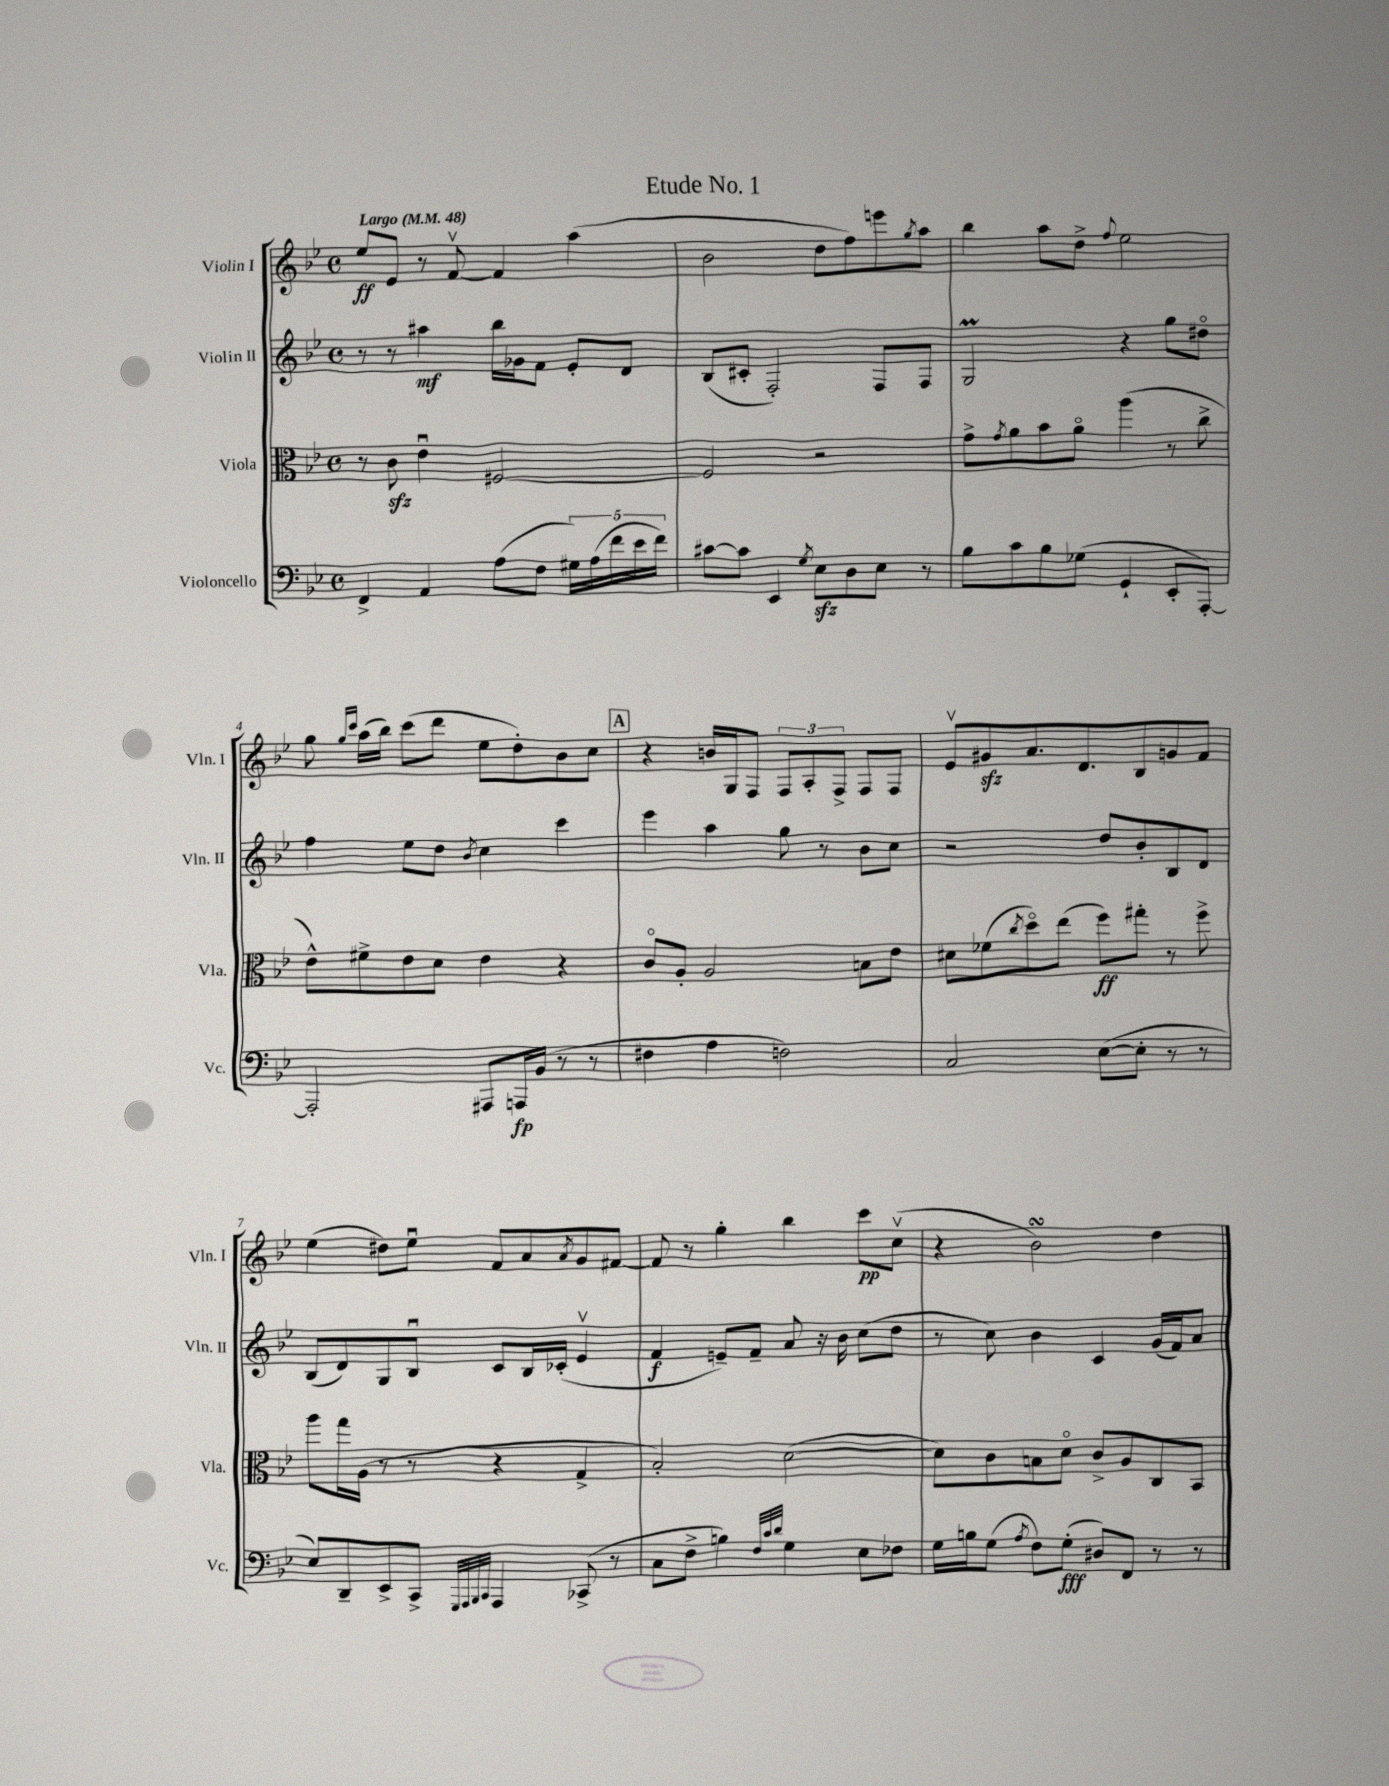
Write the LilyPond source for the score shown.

\header { title = "Etude No. 1" }
<<
\new StaffGroup <<
\new Staff = "s0" \with { instrumentName = "Violin I" shortInstrumentName = "Vln. I" } {
    \clef treble \key bes \major \defaultTimeSignature \time 4/4 \tempo "Largo" 4 = 48
    ees''8\ff ees'8 r8 f'8~\upbow f'4 a''4( |
    bes'2 d''8 f''8) e'''8 \acciaccatura { g''8 } a''8 |
    bes''4 a''8 d''8-> \appoggiatura { f''8 } ees''2 |
    g''8 \grace { g''16 c'''16 } a''16( bes''16) c'''8( d'''8 ees''8 d''8-.) bes'8 c''8 |
    \mark \markup { \box "A" } r4 b'16 g16 f8 \tuplet 3/2 { f8 a8-. f8-> } f8 f8 |
    ees'8\upbow gis'8\sfz a'8. d'8. bes8 g'8 f'8 |
    ees''4( dis''8) ees''8\downbow f'8 a'8 \acciaccatura { a'8 } g'8 fis'8~ |
    fis'8 r8 g''4-. bes''4 c'''8\pp c''8\upbow( |
    r4 bes'2\turn) d''4 \bar "|." |
}
\new Staff = "s1" \with { instrumentName = "Violin II" shortInstrumentName = "Vln. II" } {
    \clef treble \key bes \major \defaultTimeSignature \time 4/4
    r8 r8 ais''4\mf bes''16 ges'16 f'8 ees'8-. d'8 |
    bes8( cis'8-. f2-.) f8 f8 |
    g2\prall r4 g''8 dis''8\flageolet |
    f''4 ees''8 d''8 \acciaccatura { bes'8 } c''4 c'''4 |
    \mark \markup { \box "A" } ees'''4 a''4 g''8 r8 bes'8 c''8 |
    r2 d''8 bes'8-. bes8 d'8 |
    bes8( d'8) g8 bes8\downbow c'8 bes16 ces'16-.( ees'4\upbow |
    f'4\f e'8--) f'8-- a'8 r16 bes'16 c''8( d''8 |
    r8 c''8) bes'4 c'4 g'16( f'16) a'8 \bar "|." |
}
\new Staff = "s2" \with { instrumentName = "Viola" shortInstrumentName = "Vla." } {
    \clef alto \key bes \major \defaultTimeSignature \time 4/4
    r8 c'8\sfz ees'4\downbow fis2~ |
    fis2 r2 |
    g'8-> \acciaccatura { g'8 } a'8 bes'8 a'8\flageolet a''4( r8 c''8-> |
    ees'8-^) fis'8-> ees'8 d'8 ees'4 r4 |
    \mark \markup { \box "A" } c'8\flageolet a8-. a2 b8 ees'8 |
    dis'8 fes'8( \acciaccatura { c''8 } d''8\flageolet) ees''8( f''8\ff) gis''8-. r8 f''8-> |
    a''8 g''16 a16( r8 r8 r4 g4-> |
    bes2-.) d'2~( |
    d'8) c'8 b8 d'8\flageolet c'8-> a8 c8 bes,8 \bar "|." |
}
\new Staff = "s3" \with { instrumentName = "Violoncello" shortInstrumentName = "Vc." } {
    \clef bass \key bes \major \defaultTimeSignature \time 4/4
    f,4-> a,4 a8( f8 \tuplet 5/4 { gis16) a16( f'16 ees'16 f'16) } |
    cis'8~ cis'8 ees,4 \acciaccatura { g8 } ees8\sfz d8 ees8 r8 |
    bes8 c'8 bes8 ges8( g,4-! ees,8-. a,,8~-.) |
    a,,2-. ais,,8 a,,16\fp bes,16( r8 r8 |
    \mark \markup { \box "A" } fis4 a4 f2) |
    c2 ees8~( ees8-. r8 r8 |
    ees8) d,8-- ees,8-> c,8-> \grace { g,,32 a,,32 bes,,32 c,32 } a,,4 ces,8->( r8 |
    c8 f8-> b4) \grace { f32 c'32 d'32 } g4 ees8 fes8 |
    g16 b16 g8( \acciaccatura { a8 } f8) g8-.\fff( dis8) f,8 r8 r8 \bar "|." |
}
>>
>>
